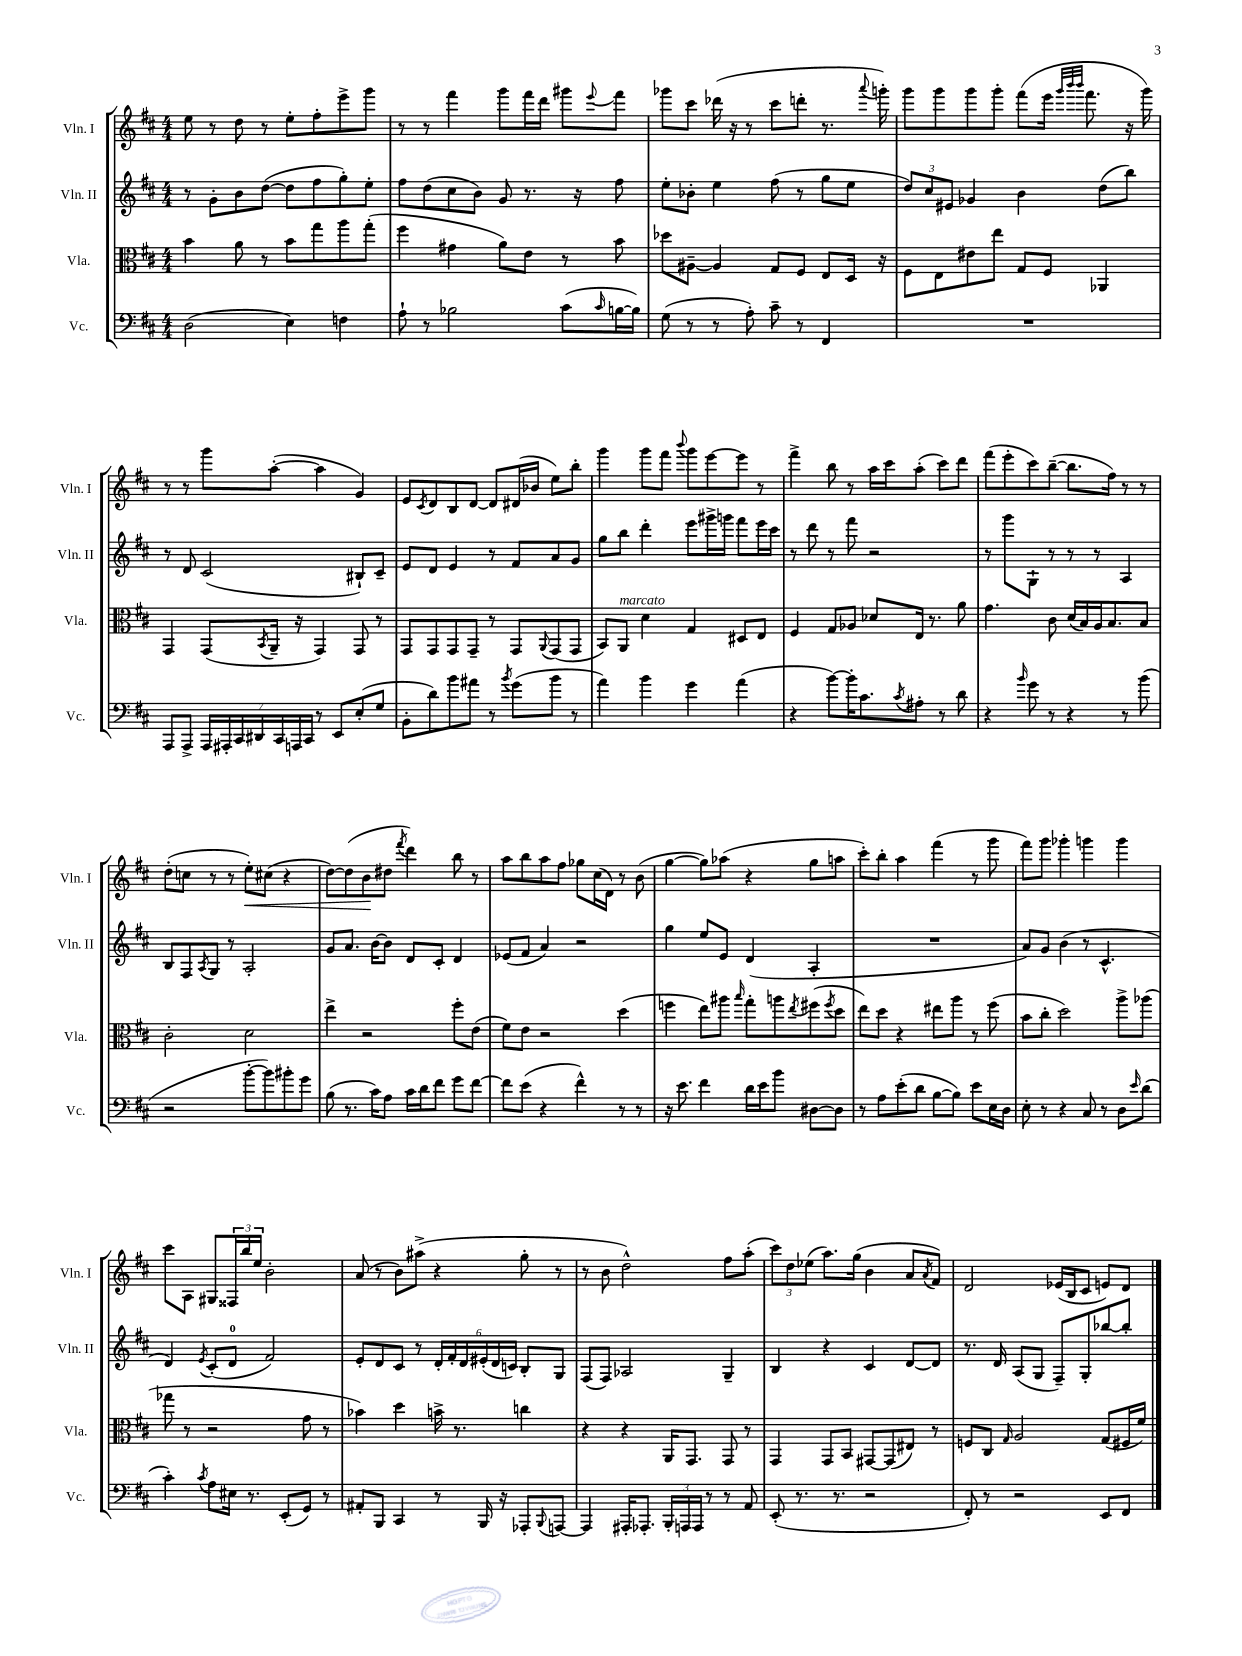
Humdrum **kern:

**kern	**kern	**kern	**kern
*staff4	*staff3	*staff2	*staff1
*clefF4	*clefC3	*clefG2	*clefG2
*k[f#c#]	*k[f#c#]	*k[f#c#]	*k[f#c#]
*M4/4	*M4/4	*M4/4	*M4/4
(2D	4b	8r	8ee
.	.	8g'	8r
.	8a	8b	8dd
.	8r	([8dd	8r
4E)	8b	8dd]	8ee'
.	8gg	8ff#	8ff#'
4F	8aa	8gg')	8eee^
.	(8gg'	8ee'	8ggg
=	=	=	=
8A`	4ff#	8ff#	8r
8r	.	(8dd	8r
2B-	4g#	8cc#	4fff#
.	.	8b)	.
.	8a)	8g	8ggg
.	8e	8.r	16fff#
.	.	.	16ddd
(8c#	8r	.	8ggg#
.	.	16r	.
16qqc#	.	.	8qqeee
[16B	8b	8ff#	8fff#
16B])	.	.	.
=	=	=	=
(8G	8dd-	8ee'	8ggg-
8r	[8A#~	8b-'	8ccc#
8r	4A#]	4ee	(16ddd-
.	.	.	16r
8A')	.	.	8r
8c#~	8G	(8ff#	8ccc#
8r	8F#	8r	8ddd'
4FF#	8E	8gg	8.r
.	16D	8ee	.
.	.	.	8qqaaa
.	16r	.	16ggg')
=	=	=	=
1r	8F#	12dd)	8ggg
.	.	12cc#	.
.	8E	.	8ggg
.	.	12e#	.
.	8e#	4g-	8ggg
.	8ee	.	8ggg'
.	8G	4b	(8fff#
.	8F#	.	16eee
.	.	.	32qqggg
.	.	.	32qqbbb
.	.	.	32qqbbb
.	.	.	8.fff#
.	4AA-	(8dd	.
.	.	8bb)	16r
.	.	.	16ggg)
=	=	=	=
8AAA	4GG	8r	8r
8AAA^	.	8d	8r
28AAA	(8GG	(2c#	8ggg
28AAA#'	.	.	.
28CC#	.	.	.
28DD#	.	.	.
.	8qBB	.	.
.	16AA~	.	([8aa'
28CC#	.	.	.
28AAA	.	.	.
.	16r	.	.
28CC#	.	.	.
8r	4GG)	.	4aa]
8EE	.	.	.
(8E'	8GG	8B#`)	4g)
8G	8r	8c#~	.
=	=	=	=
8BB'	8GG	8e	8e
.	.	.	8qc#
8d)	8GG	8d	8d
8b	8GG	4e	8B
8a#	8GG~	.	[8d
8r	8r	8r	8d]
8qb	.	.	.
(8g	8GG	8f#	(16d#
.	.	.	16b-
.	8qqAA	.	.
8b	(8GG	8a	8ee)
8r	8GG	8g	8bb'
=	=	=	=
4a)	8BB)	8gg	4ggg
.	8AA	8bb	.
4b	4d	4ddd'	8ggg
.	.	.	8fff#
.	.	.	8qqbbb
4g	4G	8eee	8ggg
.	.	16ggg#^	[8eee
.	.	16ggg	.
(4a	8D#	8fff#	8eee]
.	8E	16eee	8r
.	.	16ccc#	.
=	=	=	=
4r	4F#	8r	4fff#^
.	.	8ddd	.
[8b)	8G	8r	8bb
16b']	8A-	8fff#	8r
8.c#	.	.	.
.	8d-	2r	16aa
.	.	.	16ccc#
8qc#	.	.	.
8A#'	16E	.	(8aa'
.	8.r	.	.
8r	.	.	8ccc#)
8d	8a	.	8ddd
=	=	=	=
4r	4.g	8r	(8fff#
.	.	8ggg	8eee'
16qqb	.	.	.
8g	.	8G`	8ccc#)
8r	8c#	8r	([8bb~
4r	(16d	8r	8.bb]
.	16B)	.	.
.	16A	8r	.
.	8.B	.	16ff#)
8r	.	4A	8r
(8b	8B	.	8r
=	=	=	=
2r	2c#'	8B	(8dd'
.	.	8F#	8cc
.	.	8qA	.
.	.	8G	8r
.	.	8r	8r
[8b'	2d	2A'	8ee')
8b])	.	.	(8cc#
8b#'	.	.	4r
8g	.	.	.
=	=	=	=
(8B	4ee^	8g	[8dd)
8.r	.	8.a	(8dd]
.	2r	.	8b
16c#)	.	[16b	.
8A	.	8b]	8dd#
.	.	.	8qfff#
16c#	.	8d	4ddd)
16d	.	.	.
8f#	.	8c#'	.
8g	8ff#'	4d	8bb
[8f#	(8e	.	8r
=	=	=	=
8f#]	8f#)	(8e-	8aa
(8e	8e	8f#	8bb
4r	2r	4a)	8aa
.	.	.	8ff#
4f#^^)	.	2r	8gg-
.	.	.	(16cc#
.	.	.	16d)
8r	(4dd	.	8r
8r	.	.	(8b
=	=	=	=
16r	4ff	4gg	[4gg
8.e	.	.	.
4f#	8ee)	8ee	8gg])
.	8aa#	8e	(8aa-
.	16qqbb	.	.
16d	8gg'	(4d	4r
16e	.	.	.
8b	8aa	.	.
.	8qee	.	.
[8D#	(8ff#	4A'	8gg
.	8qff#	.	.
8D#]	8dd	.	8aa
=	=	=	=
8r	8ee)	1r	8ccc#')
8A	8dd	.	8bb'
(8e'	4r	.	4aa
8d	.	.	.
[8B	8ee#	.	(4fff#
8B])	8aa	.	.
8e	8r	.	8r
16E	(8ff#	.	8ggg
16D	.	.	.
=	=	=	=
8E'	8b	8a)	8fff#)
8r	8cc#'	8g	8ggg
4r	2dd)	(4b	4ggg-'
8C#	.	8r	4ggg
8r	.	4.c#^^	.
8D	8aa^	.	4ggg
16qqe	.	.	.
(8d	(8aa-	.	.
=	=	=	=
4c#')	8gg-	4d)	8ccc#
.	8r	.	8A
8qc#	.	8qe	.
8A	2r	(8c#'	8G#
16E#	.	8d	24F##
.	.	.	24bb
8.r	.	.	.
.	.	.	24ee
.	.	2f#)	2b'
(8EE'	.	.	.
8GG)	8g	.	.
8r	8r	.	.
=	=	=	=
8AA#'	4b-)	8e'	(8a
8BBB	.	8d	8r
4CC#	4dd	8c#	8b)
.	.	8r	(8aa#^
8r	16b^	24d'	4r
.	.	24f#'	.
.	8.r	.	.
.	.	24d	.
16BBB	.	(24e#'	.
.	.	24d	.
16r	.	.	.
.	.	24c)	.
8AAA-'	4cc	8B'	8gg'
8qqBBB	.	.	.
[8AAA	.	8G	8r
=	=	=	=
4AAA]	4r	(8F#	8r
.	.	8F#)	8b
16AAA#'	4r	2A-	2dd^^)
8.AAA-'	.	.	.
24BBB'	16AA	.	.
24AAA	.	.	.
.	8.GG	.	.
24AAA	.	.	.
8r	.	.	.
8r	8GG	4G~	8ff#
8AA	8r	.	(8aa'
=	=	=	=
(8EE'	4GG	4B	12ccc#)
.	.	.	12dd
8.r	.	.	.
.	.	.	(12ee-
.	8GG	4r	8.aa)
8.r	.	.	.
.	8BB	.	.
.	.	.	(16gg
2r	[8GG#	4c#	4b
.	(8GG#]	.	.
.	8E#)	[8d	8a
.	.	.	8qa
.	8r	8d]	8f#)
=	=	=	=
8FF#')	8F	8.r	2d
8r	8C#	.	.
.	.	16d	.
.	16qqG	.	.
2r	2A	(8A	.
.	.	8G	.
.	.	8F#~)	(16e-
.	.	.	16B
.	.	8G'	8c#
8EE	(8G	[8bb-	8e)
8FF#	16F#	8bb-']	8d
.	16f#)	.	.
==	==	==	==
*-	*-	*-	*-
